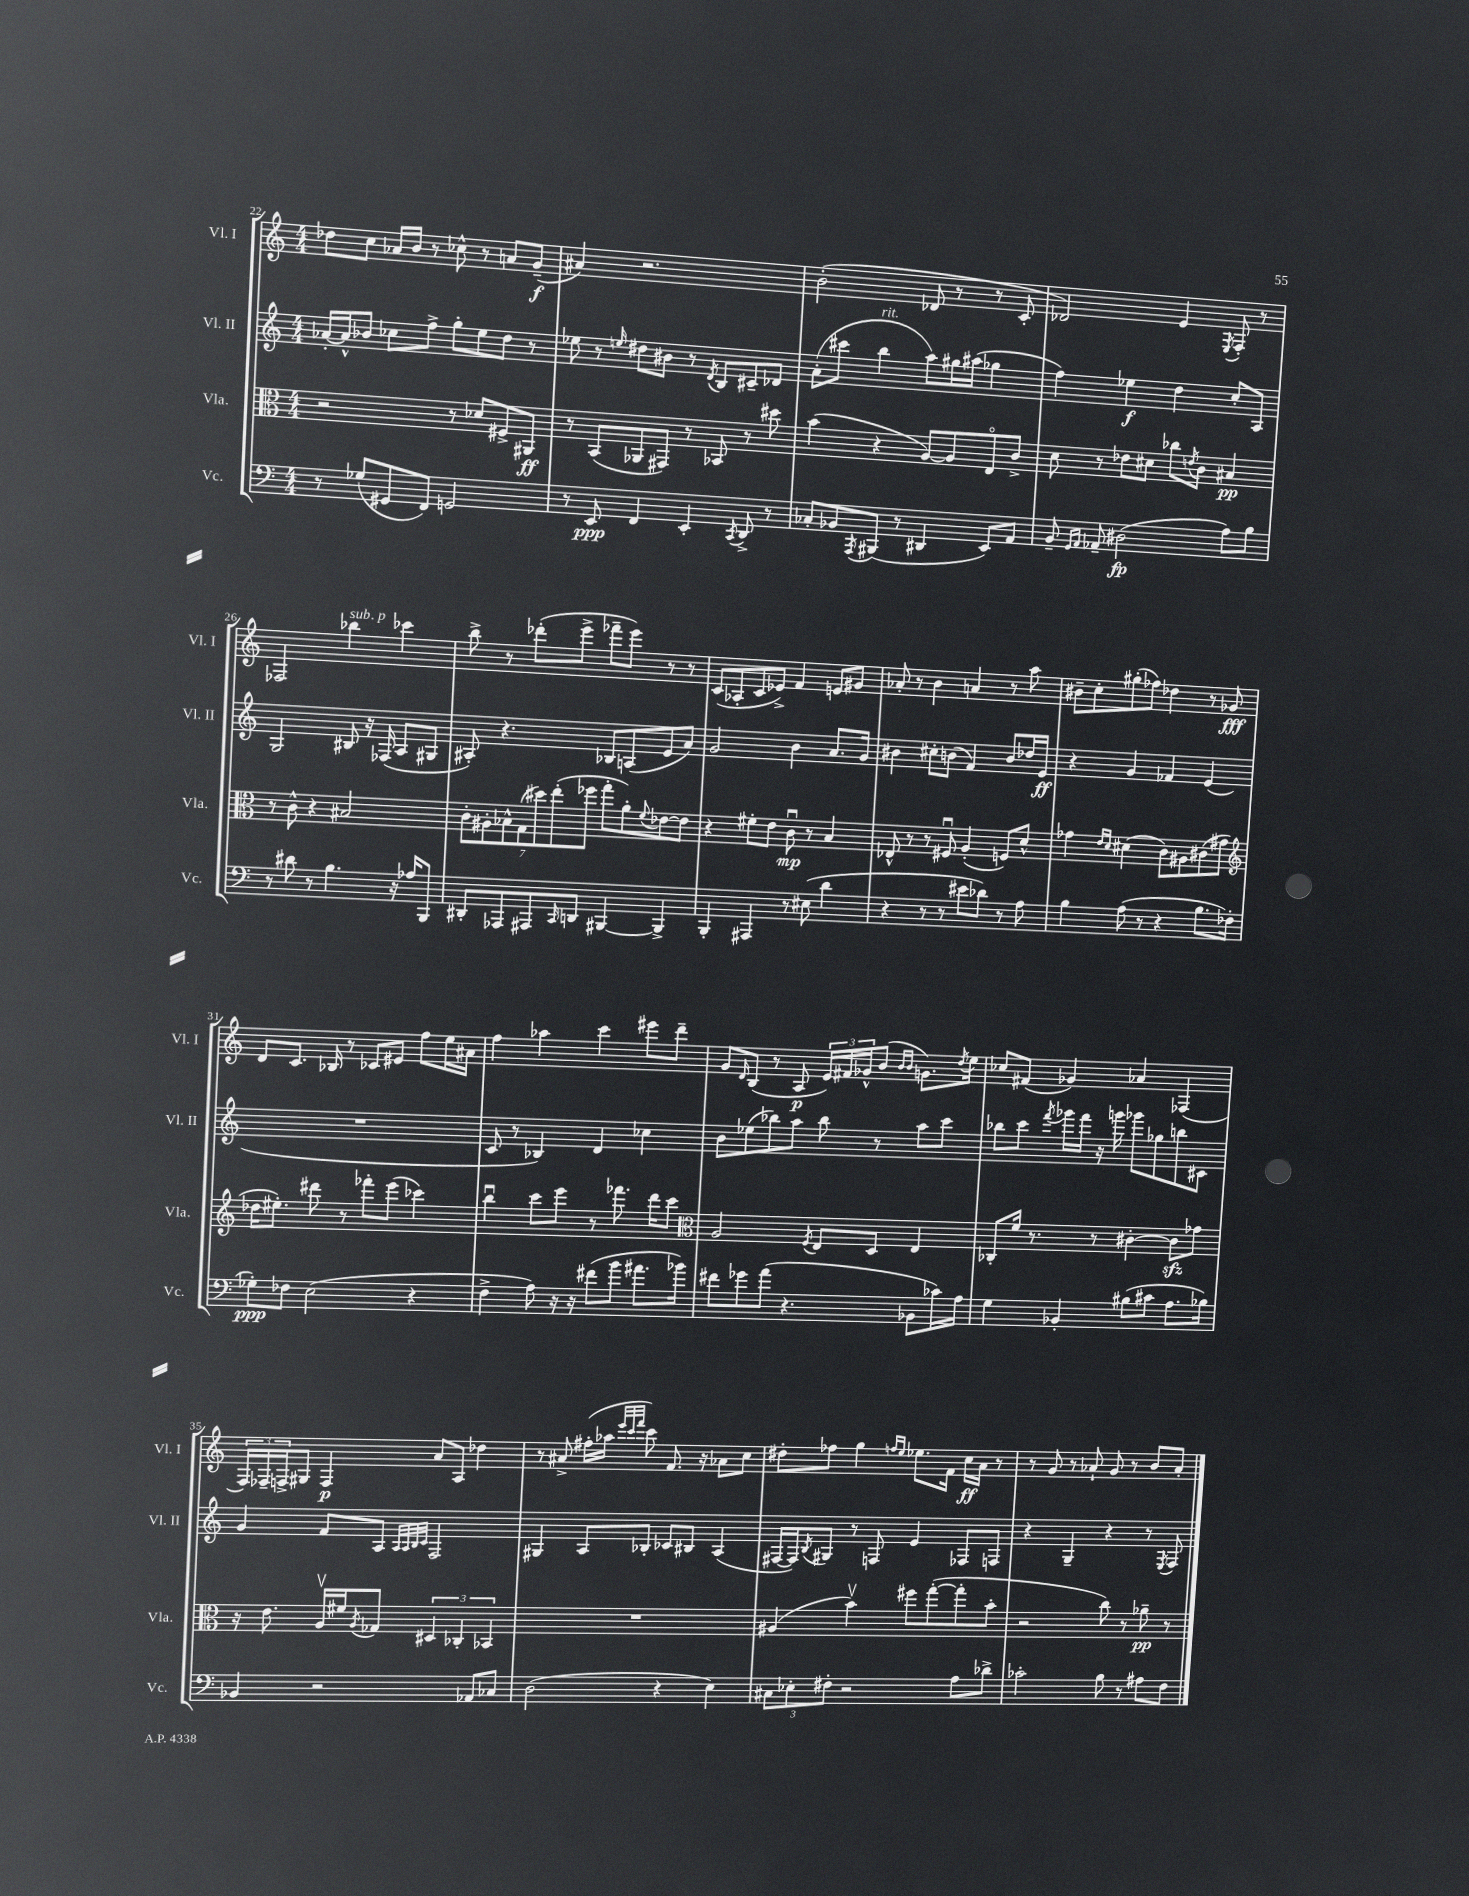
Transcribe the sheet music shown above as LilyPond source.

<<
\new StaffGroup <<
\new Staff = "s0" \with { instrumentName = "Vl. I" shortInstrumentName = "Vl. I" } {
    \clef treble \key c \major \numericTimeSignature \time 4/4
    des''8 c''8 aes'16 b'16 r8 ces''8-^ r8 a'8 g'8--\f( |
    ais'4) r2. |
    b'2-.( des'8 r8 r8 c'8-. |
    des'2) e'4 \acciaccatura { e8 } f8-. r8 |
    fes2 bes''4^\markup { \italic "sub. p" } ces'''4 |
    b''8-> r8 des'''8-.( e'''8-> fes'''8-- e'''8) r8 r8 |
    c'8( aes8-. c'8 ees'8->) f'4 e'8 gis'8 |
    aes'8-. r8 b'4 a'4 r8 a''8 |
    bis'8-- c''8-. gis''8-.( fes''8) des''4 r8 ges'8\fff |
    d'8 c'8. bes16 r8 ces'8 eis'8 f''8 e''16 ais'16 |
    f''4 aes''4 c'''4 eis'''8 d'''8-- |
    g'8 \grace { d'16 } b8( r8 a8\p \tuplet 3/2 { e'16) fis'16 ges'16-^ } b'8( \grace { b'16 b'16 } g'8.) \acciaccatura { d''8 } e''16 |
    ces''8 fis'8( ges'4) aes'4 fes4( |
    \tuplet 3/2 { f16) fes16-- f16-> } gis8 f4\p a'8 a8 des''4 |
    r8 ais'8-> fis''16-.( aes''16 \grace { e'''32 c'''32 f'''32 } c'''8) f'8. r16 aes'8 c''8 |
    dis''8-. fes''8 g''4 \grace { f''16 e''16 } ees''8. f'16 c''16\ff a'16 r8 |
    r8 g'8 r8 aes'8-! g'8 r8 b'8 aes'8-. \bar "|." |
}
\new Staff = "s1" \with { instrumentName = "Vl. II" shortInstrumentName = "Vl. II" } {
    \clef treble \key c \major \numericTimeSignature \time 4/4
    aes'16~-. aes'16-^ bes'8 ces''8 f''8-> g''8-. e''8 d''8 r8 |
    ees''8 r8 \grace { e''16 } dis''8 bis'8 r8 \acciaccatura { d'8 } b8 cis'8-- des'8 |
    a'8-.( cis'''8 b''4^\markup { \italic "rit." } a''8) gis''16 ais''16( ges''4 |
    f''4) ees''4\f d''4 c''8-. a8 |
    g2 bis8 r16 fes16( a8 gis8 |
    ais8-.) r4. bes8 a8( e'8 a'8) |
    g'2 b'4 a'8. g'16 |
    bis'4 cis''8-. b'8( f'4) b'8 des''16 e'16\ff |
    r4 g'4 fes'4 e'4( |
    R1 |
    c'8 r8 bes4) d'4 ces''4 |
    b'8 ees''8( bes''8) a''8 bes''8 r8 a''8 c'''8 |
    bes''8 c'''8 \acciaccatura { f'''8 } ges'''16 f'''16 r16 g'''16 ges'''8 ges''8 b''8 cis'8 |
    g'4 f'8 a8 \grace { a32 a32 b32 c'32 } f2 |
    gis4 a8 bes8-. ces'8 bis8 a4( |
    fis16~ fis16) \acciaccatura { b8 } gis8 r8 f8 e'4 fes8 f8 |
    r4 g4-- r4 r8 \acciaccatura { e8 } f8 \bar "|." |
}
\new Staff = "s2" \with { instrumentName = "Vla." shortInstrumentName = "Vla." } {
    \clef alto \key c \major \numericTimeSignature \time 4/4
    r2 r8 des'8 fis8-> ais,8\ff |
    r8 b,8( aes,8 gis,8) r8 bes,8 r8 dis''8 |
    b'4( r4 a8~) a8 e8\flageolet c'8-> |
    d'8 r8 ees'8 dis'8 ces''8 \acciaccatura { e'8 } c'8 bis4\pp |
    r8 c'8-^ r4 bis2 |
    \tuplet 7/4 { c'8-. ais8-. bes8-^ g8( dis''8) e''8-.( fes''8 } g''8-. a'8-.) \appoggiatura { f'8 } ees'8~ ees'8 |
    r4 fis'8-. e'8 c'8\downbow\mp r8 b4 |
    ees8-^ r8 r8 fis8\downbow a4-.( f8) d'8-^ |
    ges'4 \grace { e'16 d'16 } dis'4( c'8) ais8 cis'8( gis'8 |
    \clef treble des''16 eis''8.-.) dis'''8 r8 fes'''8-. e'''8( ces'''4) |
    b''4\downbow c'''8 e'''8 r8 fes'''8. d'''16 c'''8 |
    \clef alto a2 \acciaccatura { f8 } e8 d8 e4 |
    ces8-. f'16 r8. r8 cis'4~-. cis'8\sfz ges'8 |
    r16 e'8. a16\upbow fis'16 \acciaccatura { a8 } ges8 \tuplet 3/2 { dis4 ces4-. bes,4 } |
    R1 |
    ais4( b'4\upbow) fis''8 g''8~-.( g''8-. b'8-. |
    r2 c''8) r8 aes'8--\pp r8 \bar "|." |
}
\new Staff = "s3" \with { instrumentName = "Vc." shortInstrumentName = "Vc." } {
    \clef bass \key c \major \numericTimeSignature \time 4/4
    r8 ges8( gis,8 f,8) g,2 |
    r8 e,8\ppp f,4 e,4-. \acciaccatura { c,8 } d,8-> r8 |
    ces8-. bes,8 \acciaccatura { a,,8 } bis,,8( r8 dis,4 e,8) a,8 |
    b,8-- \grace { g,16 a,16 } aes,8-- dis2\fp( a8) b8 |
    r8 dis'8 r8 b4. r16 aes16 b,,8 |
    dis,8-. aes,,8 ais,,8 \grace { c,16 } d,8 bis,,4~ bis,,4-> |
    b,,4-. ais,,4 r8 eis8( d'4 |
    r4 r8 r8 eis'8 des'8) r8 a8 |
    b4 a8( r8 r4 b8. fes16-. |
    ges8-.\ppp) fes8 e2( r4 |
    f4-> a8) r16 r16 fis'8( b'8 ais'8. bes'16) |
    fis'8 ges'8 a'8( r4. bes,8 ces'16) a16 |
    g4 bes,4-. bis8( cis'8 a8. bes16) |
    bes,4 r2 aes,8 ces8 |
    d2( r4 e4) |
    \tuplet 3/2 { cis8 ees8-. fis8-. } r2 a8 des'8-> |
    ces'2-. b8 r8 ais8 f8 \bar "|." |
}
>>
>>
\layout { \context { \Score currentBarNumber = #22 } }
